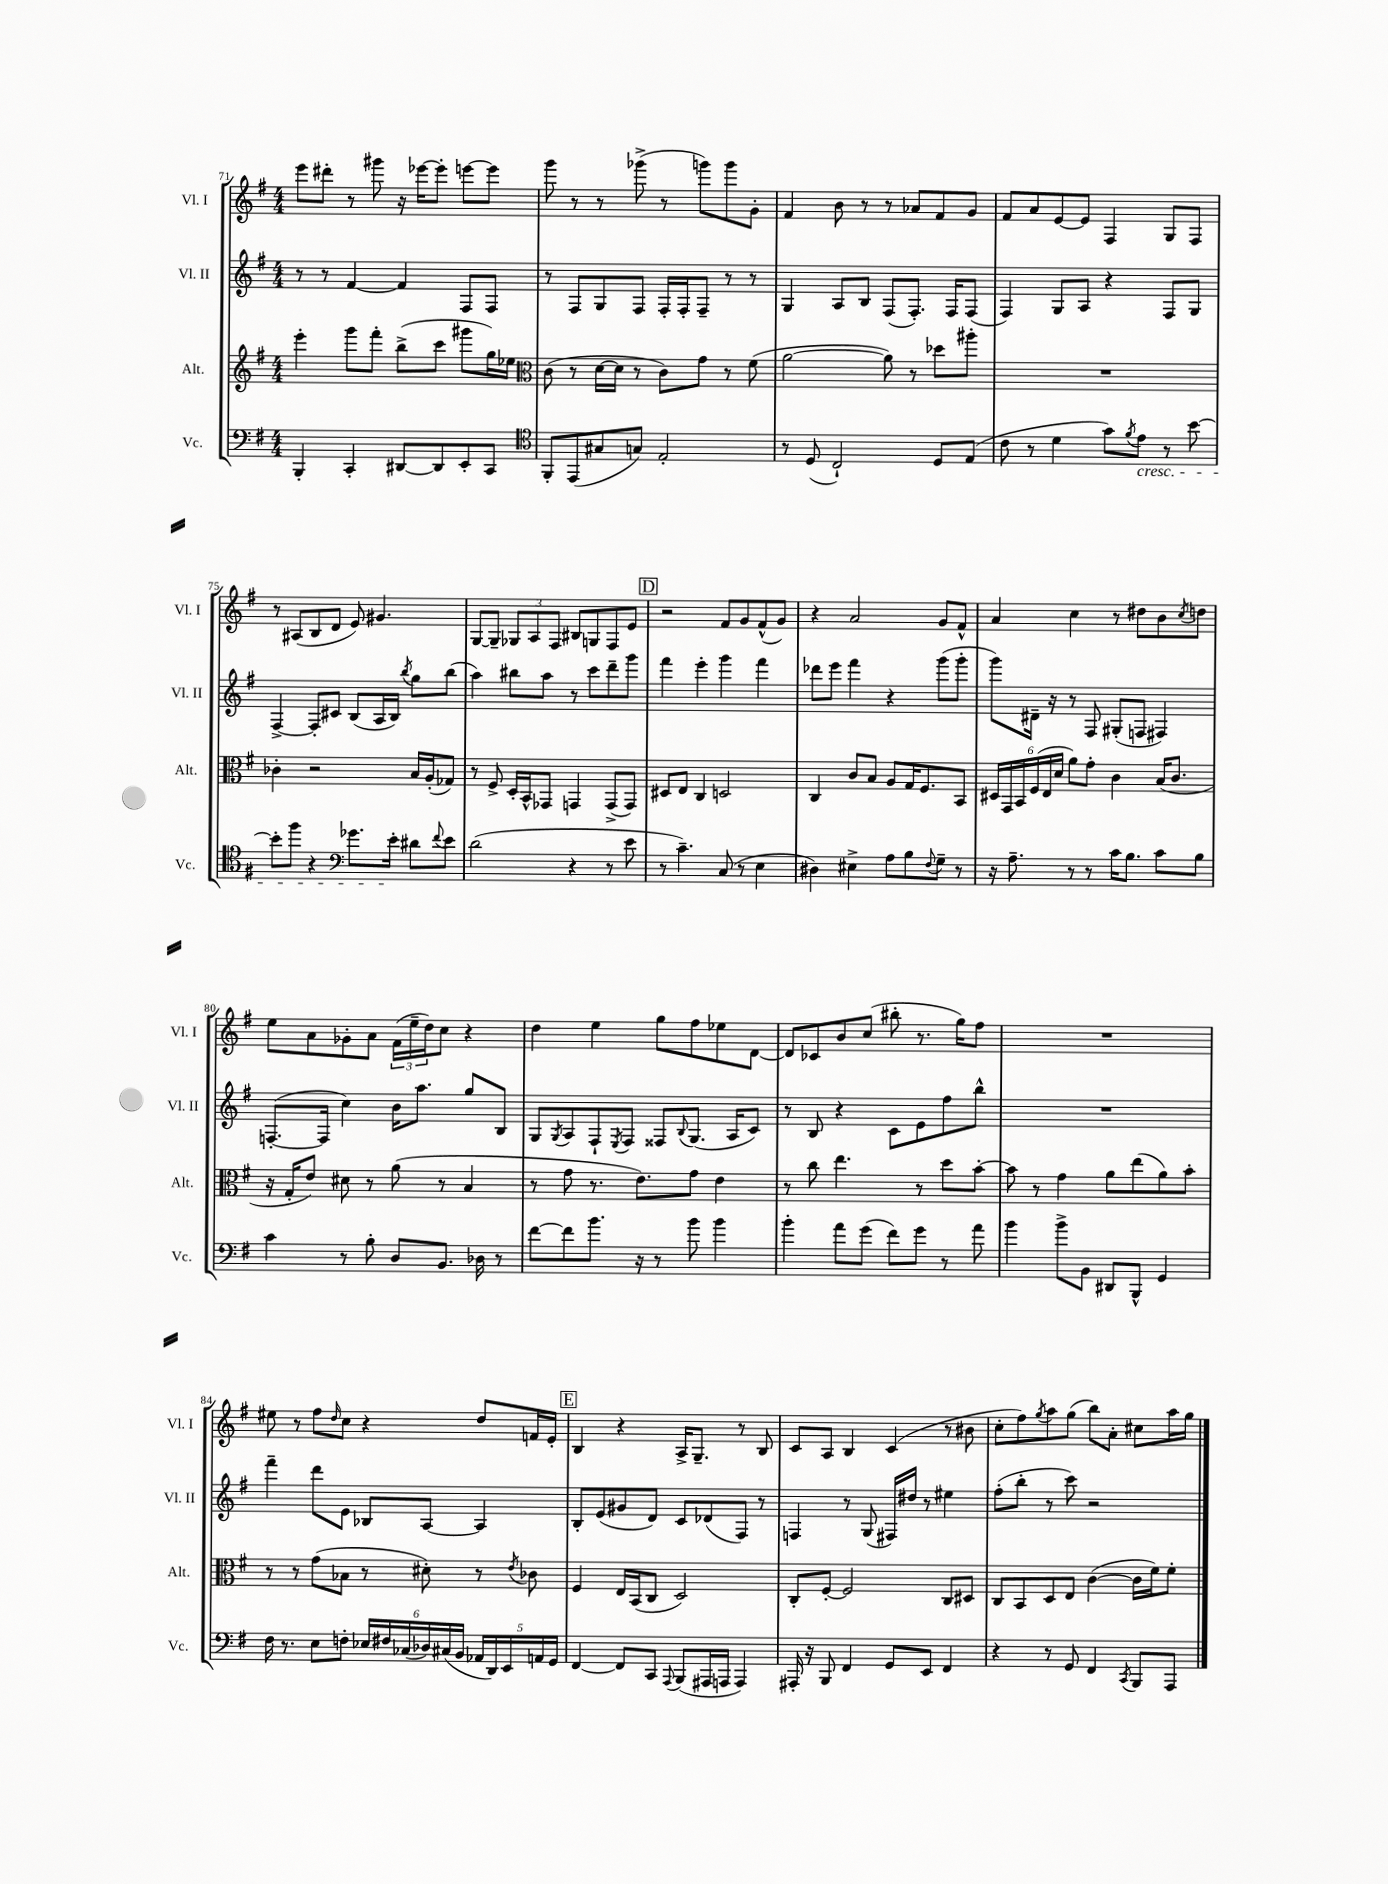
<<
\new StaffGroup <<
\new Staff = "s0" \with { instrumentName = "Vl. I" shortInstrumentName = "Vl. I" } {
    \clef treble \key g \major \numericTimeSignature \time 4/4
    e'''8 dis'''8-. r8 gis'''8 r16 ees'''16~ ees'''8-. e'''8~ e'''8 |
    g'''8 r8 r8 ges'''8->( r8 g'''8) g'''8 g'8-. |
    fis'4 b'8 r8 r8 aes'8 fis'8 g'8 |
    fis'8 a'8 e'8~ e'8 fis4 g8 fis8 |
    r8 ais8( b8 d'8 e'8) gis'4. |
    g8~ g8-- \tuplet 3/2 { ges8 a8 fis8 } bis8 g8 fis8 e'8 |
    \mark \markup { \box "D" } r2 fis'8 g'8 fis'8-^( g'8) |
    r4 a'2 g'8 fis'8-^ |
    a'4 c''4 r8 dis''8 b'8 \acciaccatura { c''8 } d''8 |
    e''8 a'8 ges'8-. a'8 \tuplet 3/2 { fis'16( e''16-- d''16) } c''8 r4 |
    d''4 e''4 g''8 fis''8 ees''8 d'8~ |
    d'8 ces'8 b'8 c''8( bis''8-. r8. g''16) fis''8 |
    R1 |
    eis''8 r8 fis''8 \grace { d''16 } c''8 r4 d''8 f'16 e'16-. |
    \mark \markup { \box "E" } b4 r4 a16-> g8.-- r8 b8 |
    c'8 a8 b4 c'4( r8 bis'8 |
    c''8-. fis''8) \acciaccatura { g''8 } a''8 g''8( b''8) a'8-. cis''8 a''16 g''16 \bar "|." |
}
\new Staff = "s1" \with { instrumentName = "Vl. II" shortInstrumentName = "Vl. II" } {
    \clef treble \key g \major \numericTimeSignature \time 4/4
    r8 r8 fis'4~ fis'4 fis8 fis8 |
    r8 fis8 g8 fis8 fis16-. fis16-. fis8-- r8 r8 |
    g4 a8 b8 fis8( fis8.-.) fis16 fis8( |
    fis4) g8 a8 r4 fis8 g8 |
    fis4~-> fis8-. cis'8 b8( a16 b16) \acciaccatura { b''8 } g''8 b''8( |
    a''4) bis''8 a''8 r8 c'''8 d'''8-- g'''8 |
    \mark \markup { \box "D" } fis'''4 e'''4-. g'''4 fis'''4 |
    des'''8 e'''8 fis'''4 r4 g'''8( g'''8-. |
    g'''8) dis'16-- r16 r8 fis8 gis8-.( f8 fis4) |
    f8.~-.( f16 c''4) b'16 a''8. g''8 b8 |
    g8 \acciaccatura { g8 } a8 fis8-! \acciaccatura { e8 } fis8 fisis8 \appoggiatura { b8 } g8.( a16 c'8) |
    r8 b8 r4 c'8 e'8 fis''8 b''8-^ |
    R1 |
    fis'''4-- d'''8 e'8 bes8 a8~ a4 |
    \mark \markup { \box "E" } b8-. e'8( gis'8 d'8) c'8 des'8( fis8) r8 |
    f4 r8 g8( fis16) dis''16 r8 eis''4 |
    fis''8-.( b''8-. r8 c'''8) r2 \bar "|." |
}
\new Staff = "s2" \with { instrumentName = "Alt." shortInstrumentName = "Alt." } {
    \clef treble \key g \major \numericTimeSignature \time 4/4
    e'''4-. g'''8 fis'''8-. b''8->( c'''8 gis'''8 g''16) ees''16 |
    \clef alto c'8( r8 d'16~ d'16 r8 c'8) g'8 r8 fis'8( |
    a'2~ a'8) r8 des''8 ais''8-. |
    R1 |
    ces'4-. r2 b16 a16-.( ges8) |
    r8 fis8-> d16-. b,16-^ ges,8 g,4 g,8->( g,8) |
    \mark \markup { \box "D" } dis8 e8 c4 d2 |
    c4 c'8 b8 a8 g16 fis8. b,8 |
    \tuplet 6/4 { dis16 g,16 b,16 fis16( e16 d'16 } a'8) g'8-. c'4 b16( c'8. |
    r16 g16-. e'8) dis'8 r8 a'8( r8 b4 |
    r8 g'8 r8. e'8.) g'8 e'4 |
    r8 c''8 e''4. r8 d''8 b'8~-. |
    b'8 r8 g'4 a'8 e''8( a'8) b'8-. |
    r8 r8 g'8( bes8 r8 dis'8-.) r8 \acciaccatura { e'8 } ces'8 |
    \mark \markup { \box "E" } fis4 e16 b,16( c8 d2) |
    c8-. fis8~-. fis2 c8 dis8 |
    c8 b,8 d8 e8 c'4~( c'16 fis'16) fis'8-. \bar "|." |
}
\new Staff = "s3" \with { instrumentName = "Vc." shortInstrumentName = "Vc." } {
    \clef bass \key g \major \numericTimeSignature \time 4/4
    b,,4-. c,4-. dis,8~ dis,8 e,8-. c,8 |
    \clef tenor fis,8-. e,8( gis8 g8) e2-. |
    r8 d8( c2-!) d8 e8( |
    c'8 r8 d'4 g'8) \acciaccatura { fis'8 } e'8\cresc r8 b'8~ |
    b'8-. fis''8 r4 \clef bass ges'8. e'16-.\! dis'8 \appoggiatura { fis'8 } e'8 |
    d'2( r4 r8 e'8 |
    \mark \markup { \box "D" } r8 c'4.--) c8( r8 e4 |
    dis4) eis4-> a8 b8 \appoggiatura { fis8 } g8-- r8 |
    r16 a8.-- r8 r8 c'16 b8. c'8 b8 |
    c'4 r8 b8-. d8 b,8. des16 r8 |
    fis'8~ fis'8 b'8. r16 r8 b'8 b'4 |
    b'4-. a'8 g'8( fis'8) g'8 r8 a'8 |
    b'4 b'8-> b,8 dis,8 b,,8-^ g,4 |
    fis16 r8. e8 f8-. \tuplet 6/4 { ees16 fis16 ces16( des16) cis16( b,16 } \tuplet 5/4 { aes,16 d,16) e,16 a,16 g,16 } |
    \mark \markup { \box "E" } fis,4~ fis,8 c,8 \appoggiatura { a,,8 } b,,8( ais,,16 a,,16 a,,4) |
    ais,,16-. r16 b,,8 fis,4 g,8 e,8 fis,4 |
    r4 r8 g,8 fis,4 \acciaccatura { c,8 } b,,8 a,,8 \bar "|." |
}
>>
>>
\layout { \context { \Score currentBarNumber = #71 } }
